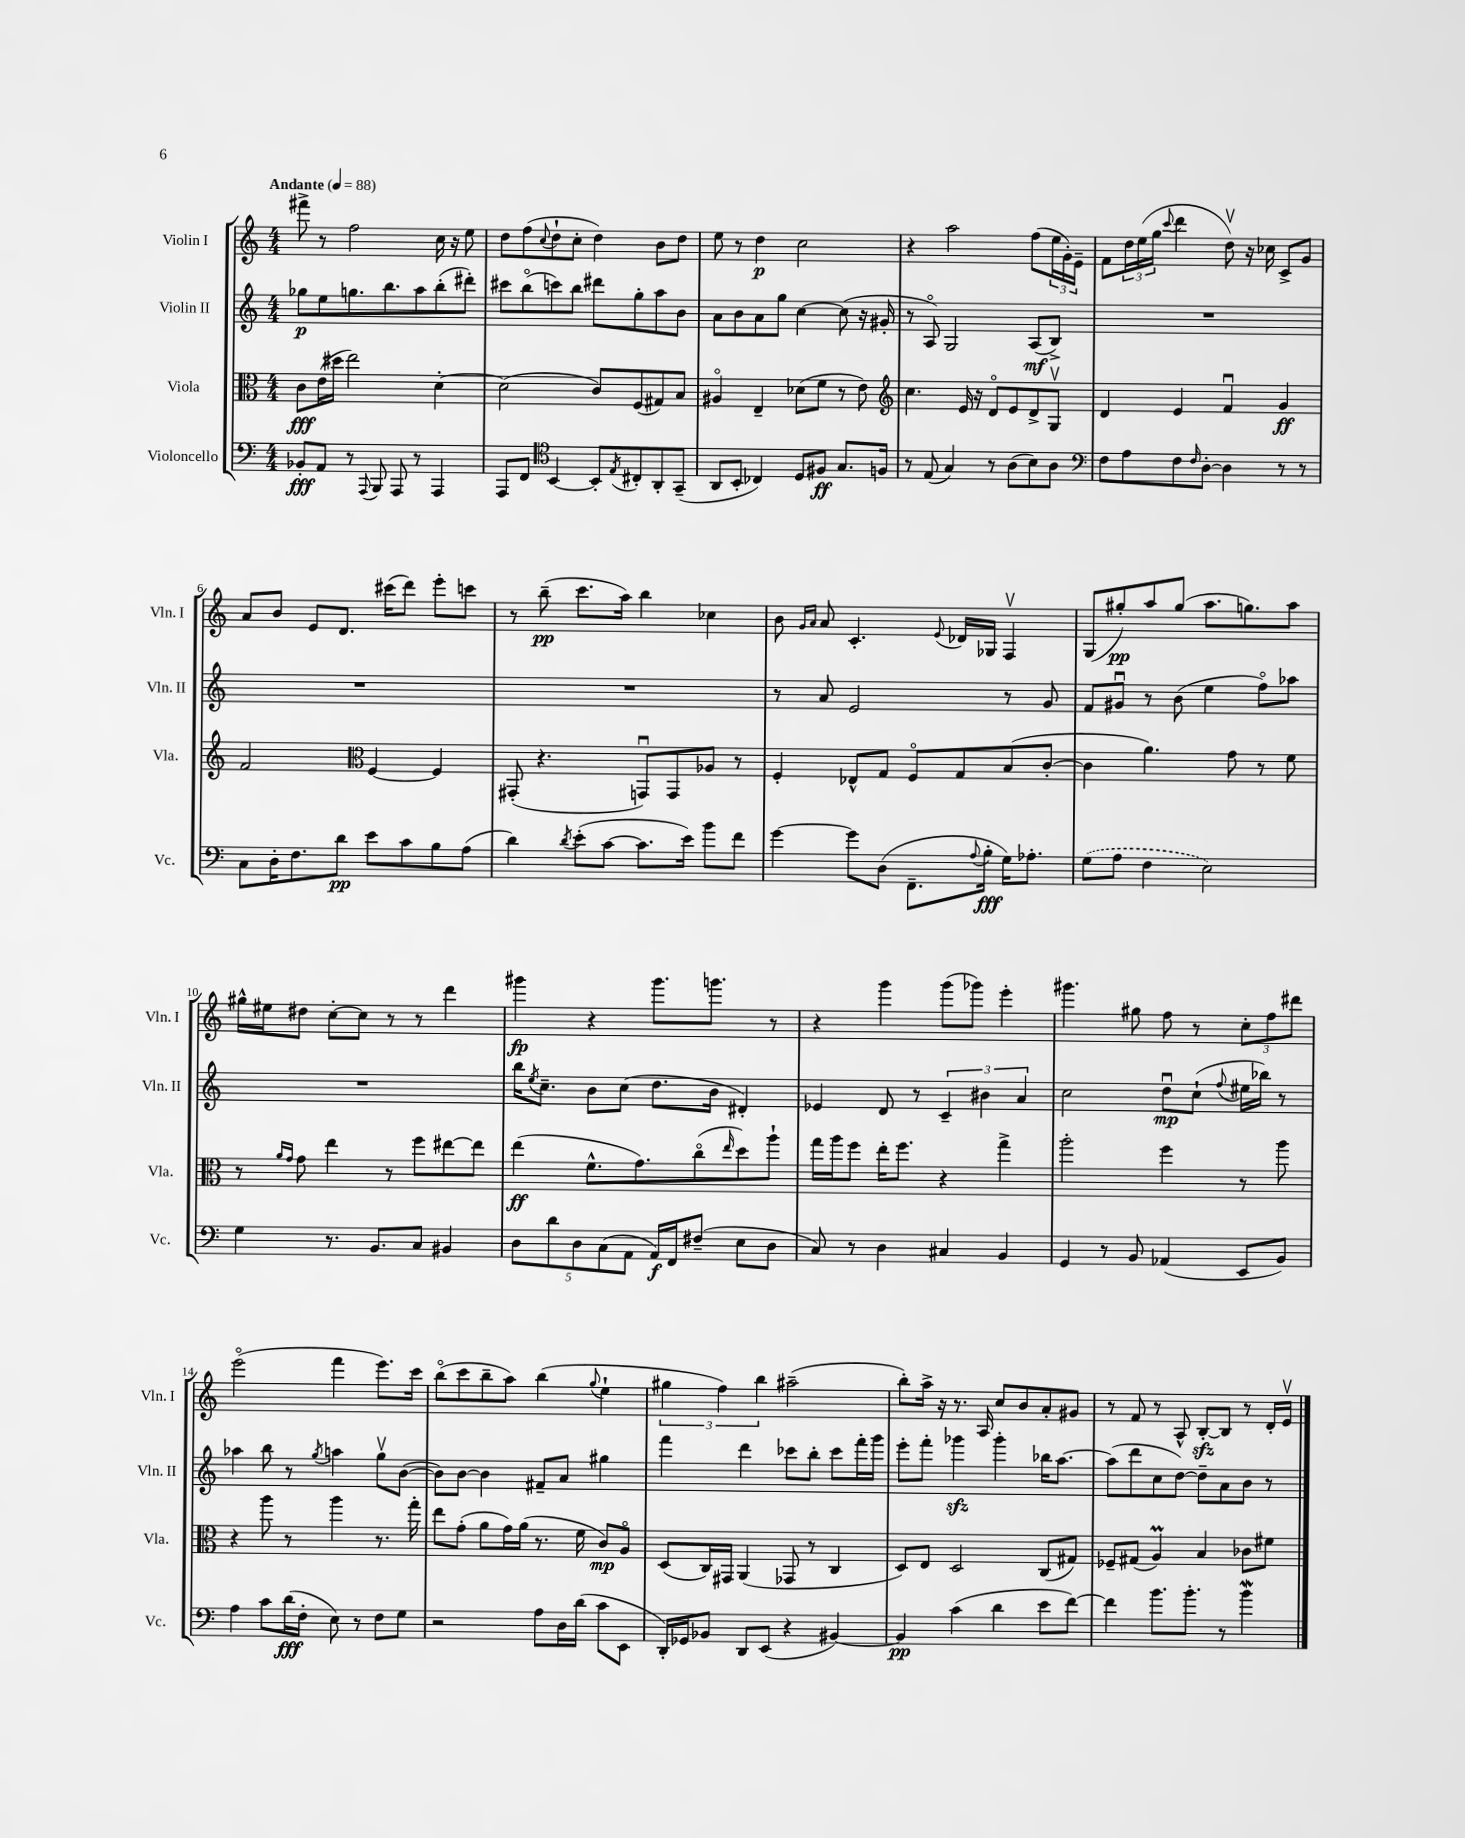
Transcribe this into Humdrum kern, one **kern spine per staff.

**kern	**kern	**kern	**kern
*staff4	*staff3	*staff2	*staff1
*clefF4	*clefC3	*clefG2	*clefG2
*k[]	*k[]	*k[]	*k[]
*M4/4	*M4/4	*M4/4	*M4/4
*MM88	*MM88	*MM88	*MM88
8BB-'	8c	8gg-	8fff#^
8AA	(16e	8ee	8r
.	16dd#	.	.
8r	2ee)	8.gg	2ff
8qqAAA	.	.	.
8BBB	.	.	.
.	.	8.bb	.
8AAA	.	.	.
8r	.	8aa	.
4AAA	[4d'	(8bb'	16cc
.	.	.	16r
.	.	8ddd#')	8ee
=	=	=	=
8AAA	(2d]	8ccc#	8dd
8FF	.	(8bbo	(8ff
*clefC4	*	*	*
.	.	.	8qqcc
[4BB	.	8ccc)	8dd`
.	.	8bb	8cc'
8BB']	8c)	8ddd#	4dd)
8qE	.	.	.
8C#'	(8F	8gg'	.
8AA'	8G#)	8aa	8b
(8GG~	8B	8b	8dd
=	=	=	=
8AA	4A#o	8a	8ee
8BB'	.	8b	8r
4C-)	4E~	8a	4dd
.	.	8gg	.
8D	(8d-	[4cc	2cc
8F#	8f	.	.
8.G	8r	(8cc]	.
.	8e)	16r	.
16F	.	16g#'	.
=	=	=	=
*	*clefG2	*	*
8r	4.cc	8r	4r
(8E	.	8Ao)	.
4G)	.	2G	2aa
.	16e	.	.
.	16r	.	.
8r	8do	.	.
(8A	8e	.	.
8B)	8d^	(8A	(8ff
8A	8Gv	8B^)	24ee
.	.	.	24g')
.	.	.	24e~
=	=	=	=
*clefF4	*	*	*
8F	4d	1r	8f
8A	.	.	24dd
.	.	.	(24ee
.	.	.	24gg
.	.	.	8qqccc
8F	4e	.	4ddd
16qqF	.	.	.
[8D'	.	.	.
4D]	4fu	.	8ddv)
.	.	.	16r
.	.	.	16cc-
8r	4g	.	8c^
8r	.	.	8g
=	=	=	=
8C	2f	1r	8a
16D'	.	.	8b
8.F	.	.	.
.	.	.	8e
8d	.	.	8.d
*	*clefC3	*	*
8e	[4F	.	.
.	.	.	(16ccc#
8c	.	.	8ddd)
8B	4F]	.	8eee'
(8A	.	.	8ccc
=	=	=	=
4d)	(8GG#'	1r	8r
.	4.r	.	(8bb~
8qd	.	.	.
(8e'	.	.	8.ccc
[8c	.	.	.
.	.	.	16aa)
8.c]	8GGu)	.	4bb
.	8GG	.	.
16e)	.	.	.
8b	8A-	.	4cc-
8f	8r	.	.
=	=	=	=
[4g	4F'	8r	8b
.	.	.	16qqg
.	.	.	16qqa
.	.	8a	8a
8g]	8E-^^	2e	4.c'
(8D	8G	.	.
8.FF~	8Fo	.	.
.	.	.	8qqe
.	8G	.	16d-
8qqA	.	.	.
16B'	.	.	16G-
16G)	(8B	8r	4Fv
8.A-'	.	.	.
.	[8c'	8g	.
=	=	=	=
(8G	4c]	8f	(8G
8A	.	8g#u	8gg#')
4F	4.a)	8r	8aa
.	.	(8b	(8gg#
2E)	.	4ee	8.aa
.	8g	.	.
.	.	.	8.gg)
.	8r	8ffo)	.
.	8f	8aa-	8aa
=	=	=	=
4G	8r	1r	16gg#^^
.	.	.	16ee#
.	16qqa	.	.
.	16qqg	.	.
.	8g	.	8dd#
8.r	4ee	.	[8cc'
.	.	.	8cc]
8.BB	.	.	.
.	8r	.	8r
8C	8ff	.	8r
4BB#	[8ee#	.	4ddd
.	8ee#]	.	.
=	=	=	=
10D	(4ee	16bb	4ggg#
.	.	8qee	.
.	.	8.cc~	.
10d	.	.	.
10D	.	.	.
.	8.f^^	8b	4r
(10C	.	.	.
.	.	(8cc	.
10AA	.	.	.
.	8.g)	.	.
16AA)	.	8.dd	8.ggg#
16FF	.	.	.
(8F#~	(8cco	.	.
.	.	16b	8.ggg
.	16qqee	.	.
8E	8dd)	4d#')	.
8D	8aa`	.	8r
=	=	=	=
8C)	16gg	4e-	4r
.	16aa	.	.
8r	8ff	.	.
4D	16ee'	8d	4ggg
.	8.ff	.	.
.	.	8r	.
4C#	4r	6c~	(8ggg
.	.	.	8ggg-)
.	.	6b#	.
4BB	4gg^	.	4eee'
.	.	6a	.
=	=	=	=
4GG	2aa'	2cc	4.ggg#
8r	.	.	.
8BB	.	.	8gg#
(4AA-	4ff	8ddu	8ff
.	.	(8cc`	8r
.	.	8qqff	.
8EE	8r	16ee#	12cc'
.	.	16bb-)	.
.	.	.	12ff
8BB)	8aa	8r	.
.	.	.	12ddd#
=	=	=	=
4A	4r	4aa-	(2eeeo
8c	8aa	8bb	.
(16d	8r	8r	.
16F'	.	.	.
.	.	8qgg	.
8E)	4aa	4aa	4fff
8r	.	.	.
8F	8.r	8ggv	8.eee)
8G	.	([8b	.
.	16gg'	.	16ccc
=	=	=	=
2r	8ee	8b])	(8bbo
.	(8g'	[8b	8ccc
.	8a	4b]	8bb~
.	16g)	.	8aa)
.	(16a	.	.
8A	8.r	8f#~	(4bb
16D	.	8a	.
(16d	16f	.	.
.	.	.	8qqgg
8c	8c)	4gg#	4ee`
8EE	8Ao	.	.
=	=	=	=
16DD')	(8D	4fff	6gg#
16GG-	.	.	.
8BB-	16C)	.	.
.	.	.	6ff)
.	16GG#	.	.
8DD	(4AA	4ddd	.
.	.	.	6bb
(8EE	.	.	.
4r	8GG-	8ccc-	(2aa#~
.	8r	8bb'	.
[4BB#)	4C	8ccc-	.
.	.	16fff'	.
.	.	16ggg	.
=	=	=	=
4BB#]	8D)	8eee'	8bb')
.	8E	8fff'	16aa^
.	.	.	16r
(4c	2D	4ggg-	8.r
.	.	.	16A
4d	.	4ggg-'	8cc
.	.	.	8b
8e	(8C	16bb-	8a'
.	.	[8.aa	.
[8f)	8G#)	.	8g#
=	=	=	=
4f]	8F-~	(8aa]	8r
.	(8G#	8ddd	8f
8.b	4A)	8cc	8r
.	.	[8dd)	8A^^
8.b'	.	.	.
.	4B	8dd~]	[8B'
8r	.	8a	8B]
4b	8c-	8b	8r
.	8f#	8r	16d'
.	.	.	16ev
==	==	==	==
*-	*-	*-	*-
